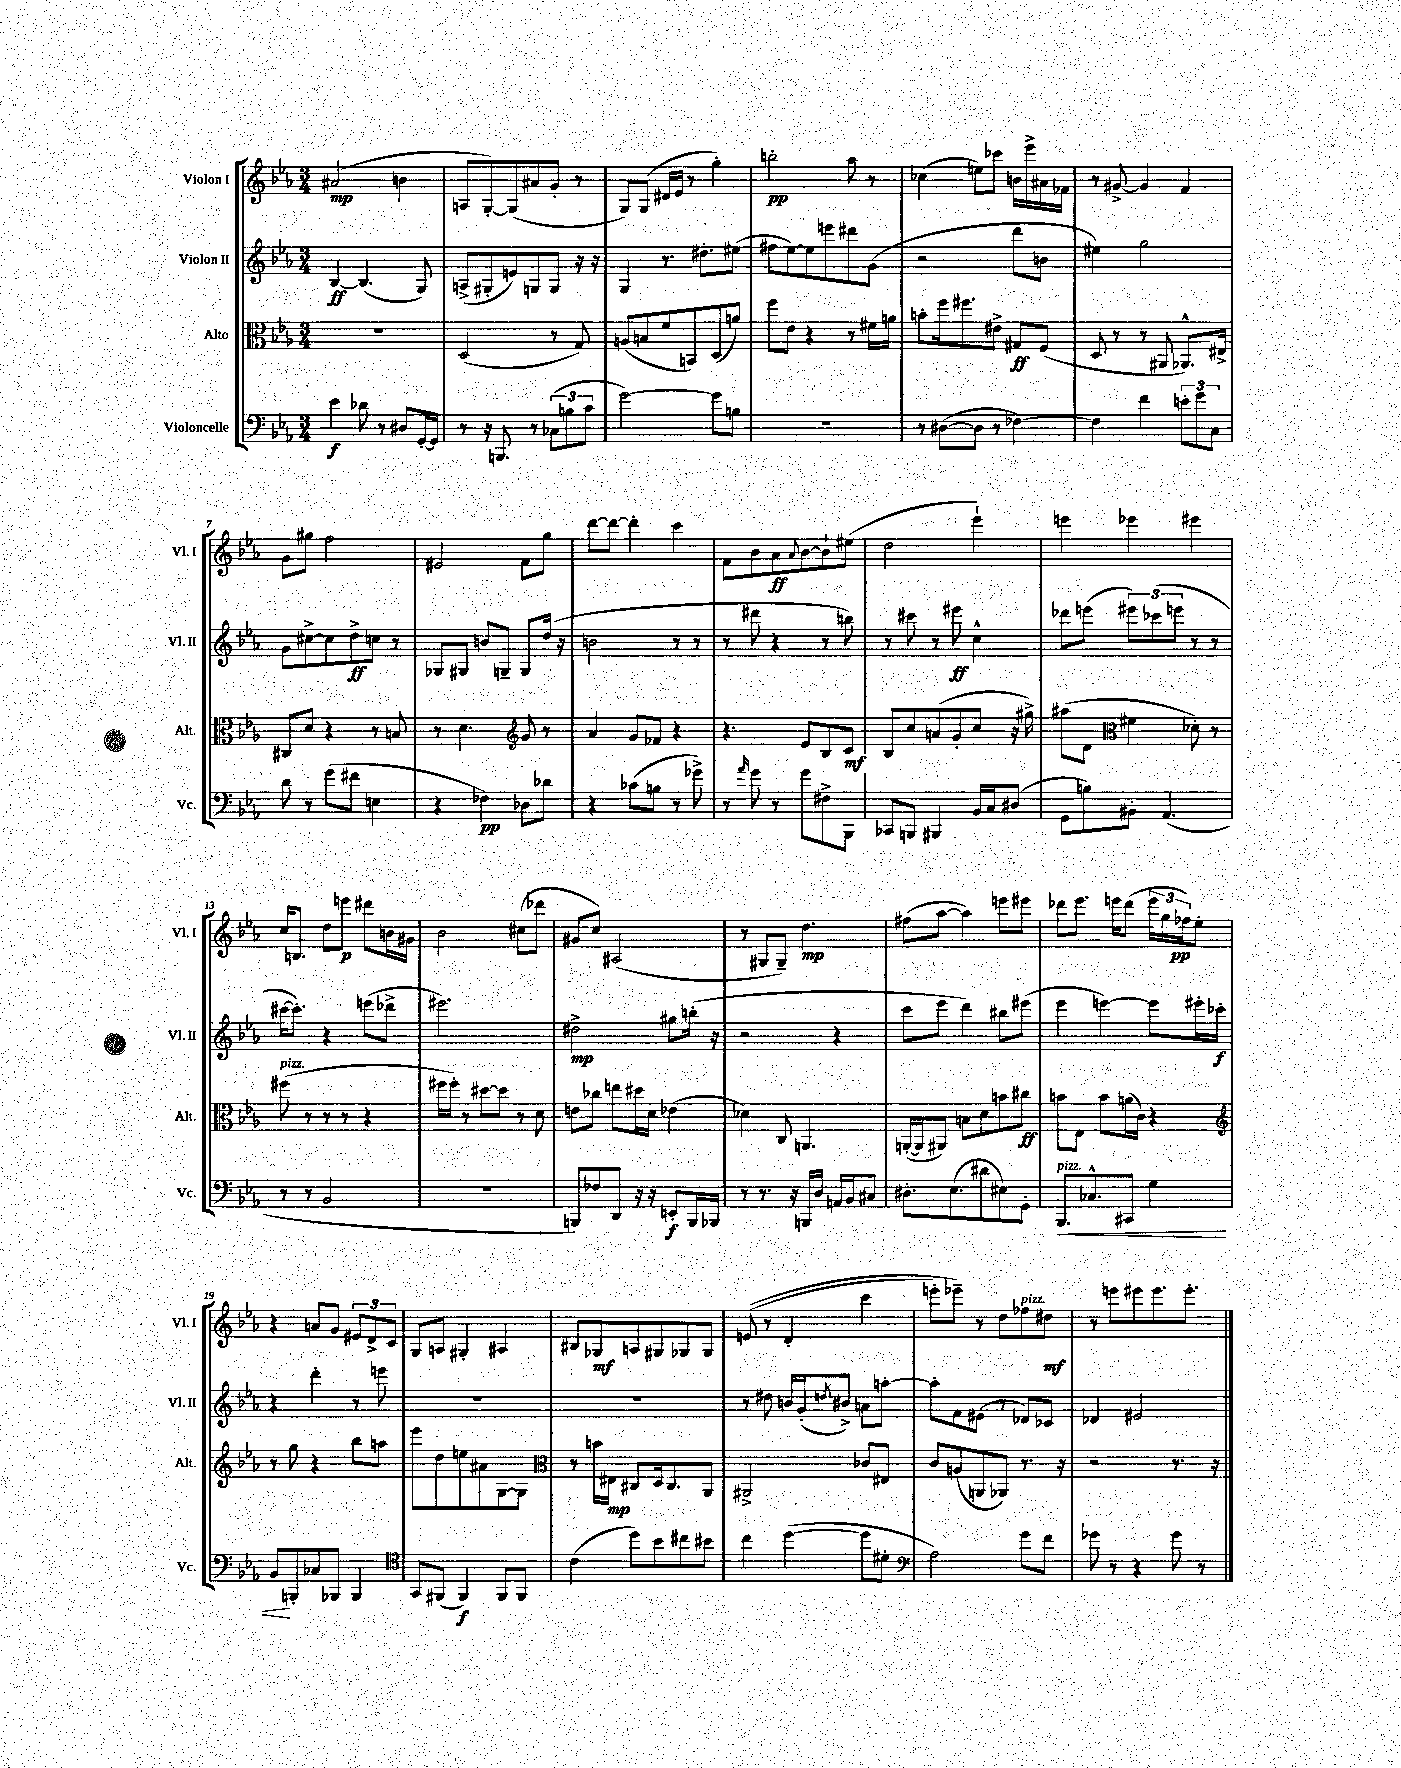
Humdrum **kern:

**kern	**kern	**kern	**kern
*staff4	*staff3	*staff2	*staff1
*clefF4	*clefC3	*clefG2	*clefG2
*k[b-e-a-]	*k[b-e-a-]	*k[b-e-a-]	*k[b-e-a-]
*M3/4	*M3/4	*M3/4	*M3/4
4e-	2.r	[4B-	(2a#
8d-	.	(4.B-]	.
8r	.	.	.
8D#	.	.	4b
[16GG'	.	8G)	.
16GG]	.	.	.
=	=	=	=
8r	(2D	(8A^	8A
16r	.	8G#'	[8G')
8.BBB	.	.	.
.	.	8e)	(8G]
8r	.	8G	8a#
(12C-	8r	8G	8g'
12B	.	.	.
.	8G)	16r	8r
12c	.	.	.
.	.	16r	.
=	=	=	=
[2g)	(8A	4G	8G)
.	8B	.	(8G
.	8f	8.r	16d#
.	.	.	16e-
.	8BB)	.	8r
.	.	8.dd#'	.
8g]	(8D	.	4gg')
8B	8a)	(8ee#	.
=	=	=	=
2.r	8ff	8ff#	2bb'
.	8e-	[8ee-)	.
.	4r	8ee-]	.
.	.	8eee	.
.	8r	8ddd#	8aa-
.	16f#	(8g	8r
.	16a	.	.
=	=	=	=
8r	8b'	2r	(4cc-
([8D#	16ff	.	.
.	8.ff#	.	.
8D#]	.	.	8ee)
8r	8e#^	.	8ccc-
[4F-)	8G#	8ddd	16b
.	.	.	16eee-^
.	(8F	8b	16a#
.	.	.	16f-
=	=	=	=
4F-]	8D	4ee#)	8r
.	8r	.	[8g#^
4f	8r	2gg	4g#]
.	8AA#	.	.
12e'	8.AA-^^)	.	4f
12g	.	.	.
12C	.	.	.
.	16E#^	.	.
=	=	=	=
8d	8C#	8g	8g
8r	8d	[8cc#^	8gg#
(8g	4r	8cc#]	2ff
8f#	.	8dd^	.
4E	8r	8cc	.
.	8B	8r	.
=	=	=	=
4r	8r	8G-	2e#
.	4.d	8G#	.
4F-)	.	8b	.
.	.	8G~	.
*	*clefG2	*	*
8D-	8g	8G	8f
8d-	8r	(16dd	8gg
.	.	16r	.
=	=	=	=
4r	4a-	2b	[8ddd
.	.	.	8ddd_
(8c-	8g	.	4ddd']
8B	8f-	.	.
8r	4r	8r	4ccc
8g-^)	.	8r	.
=	=	=	=
8r	4.r	8r	8f
16qqa-	.	.	.
8g	.	8ddd#	8b-
8r	.	4r	8a-
.	.	.	8qqa-
8g	8e-	.	[8b-
8F#^	8B-	8r	8b-`]
8BBB-	8c	8bb)	(8ee#
=	=	=	=
8CC-	8B-	8r	2dd
8BBB	8cc	8ccc#	.
4BBB#	(8a	8r	.
.	8g'	8eee#	.
16BB-	8cc	4cc^^	4eee-`)
16C	.	.	.
(8D#	16r	.	.
.	16gg#^)	.	.
=	=	=	=
8GG	(8aa#	8ddd-	4eee
8B)	8d	(8eee	.
*	*clefC3	*	*
8BB#'	4f#	12eee#)	4eee-
.	.	(12ccc-	.
(4.AA-	.	.	.
.	.	12eee	.
.	8d-')	8r	4eee#
.	8r	8r	.
=	=	=	=
8r	(8ff#	[16ccc#	16cc
.	.	8.ccc#'])	8.B
8r	8r	.	.
2BB-	8r	4r	8dd
.	8r	.	8eee
.	4r	(8eee	8ddd#
.	.	8ddd-^	16b
.	.	.	16g#
=	=	=	=
2.r	16ff#	2.eee#)	2b-
.	16ff#')	.	.
.	8r	.	.
.	[8dd#	.	.
.	8dd#]	.	.
.	8r	.	(8cc#
.	8d	.	8ddd-
=	=	=	=
8BBB)	8e	2dd#^	8g#
8F-	8cc-	.	8cc)
8DD	8ee	.	(2A#
16r	16dd#	.	.
16r	16d	.	.
8EE'	(4e-	8gg#	.
16BBB	.	(16bb'	.
16BBB-	.	16r	.
=	=	=	=
8r	4d-)	2r	8r
8.r	.	.	8G#
.	8C	.	8G#~)
16r	.	.	.
16BBB	4.AA	.	4.dd
16D	.	.	.
16AA	.	4r	.
16BB-	.	.	.
8C#	.	.	.
=	=	=	=
8.D#'	([16AA'	8ccc	(8ff#
.	16AA]	.	.
.	8AA#)	8eee-	[8aa-
(8.E-	.	.	.
.	8B	4ddd)	4aa-])
8d#	8d	.	.
8E#)	8b	8bb#	8eee
8GG'	8cc#	(8eee#	8eee#
=	=	=	=
8.BBB-	8b	4eee-	8ddd-
.	8E-	.	8.eee-
8.C-^^	.	.	.
.	8b	[4eee)	.
.	.	.	16eee
8CC#	(16a	.	(8ddd-
.	16c)	.	.
4G	4r	8eee]	24eee
.	.	.	24gg
.	.	.	24ff-)
.	.	16eee#'	8ee-'
.	.	16ccc-'	.
=	=	=	=
*	*clefG2	*	*
8BB-	8r	4r	4r
8BBB'	8gg	.	.
8C-	4r	4ddd'	8a
8BBB-	.	.	8g
4BBB-	8bb-	8r	12e#
.	.	.	12d^
.	8aa	8eee	.
.	.	.	12c
=	=	=	=
*clefC4	*	*	*
8GG	8eee-	2.r	8G
(8FF#	8dd	.	8A
4FF#)	8ee	.	4G#'
.	8a#	.	.
8FF#	[8G	.	4A#
8FF#	8G]	.	.
=	=	=	=
*	*clefC3	*	*
(4c	8r	2.r	8B#
.	16b	.	8G-
.	16E#	.	.
8dd)	8C#	.	8A
8b-	16D	.	8G#
.	8.C#	.	.
8cc#	.	.	8G-
8b#	8AA-	.	8G-
=	=	=	=
4cc	2AA#^	8r	&((8e
.	.	8dd#	8r
([4dd	.	16b	4d'
.	.	(16g'	.
.	.	8qdd	.
.	.	8b#^)	.
8dd]	8c-	8a	4ccc
8d#'	8E#	[8aa'	.
=	=	=	=
*clefF4	*	*	*
2A-)	8c	8aa']	8eee')
.	(8A	8f	8eee-~&)
.	8AA	(8e#	8r
.	8AA-)	8r	8dd
8g	8.r	8d-)	8ff-
8f	.	8c-	8dd#
.	16r	.	.
=	=	=	=
8g-	2r	4d-	8r
8r	.	.	8eee
4r	.	2e#	8eee#
.	.	.	8.eee#
8g-	8.r	.	.
.	.	.	8.eee#'
8r	.	.	.
.	16r	.	.
==	==	==	==
*-	*-	*-	*-
